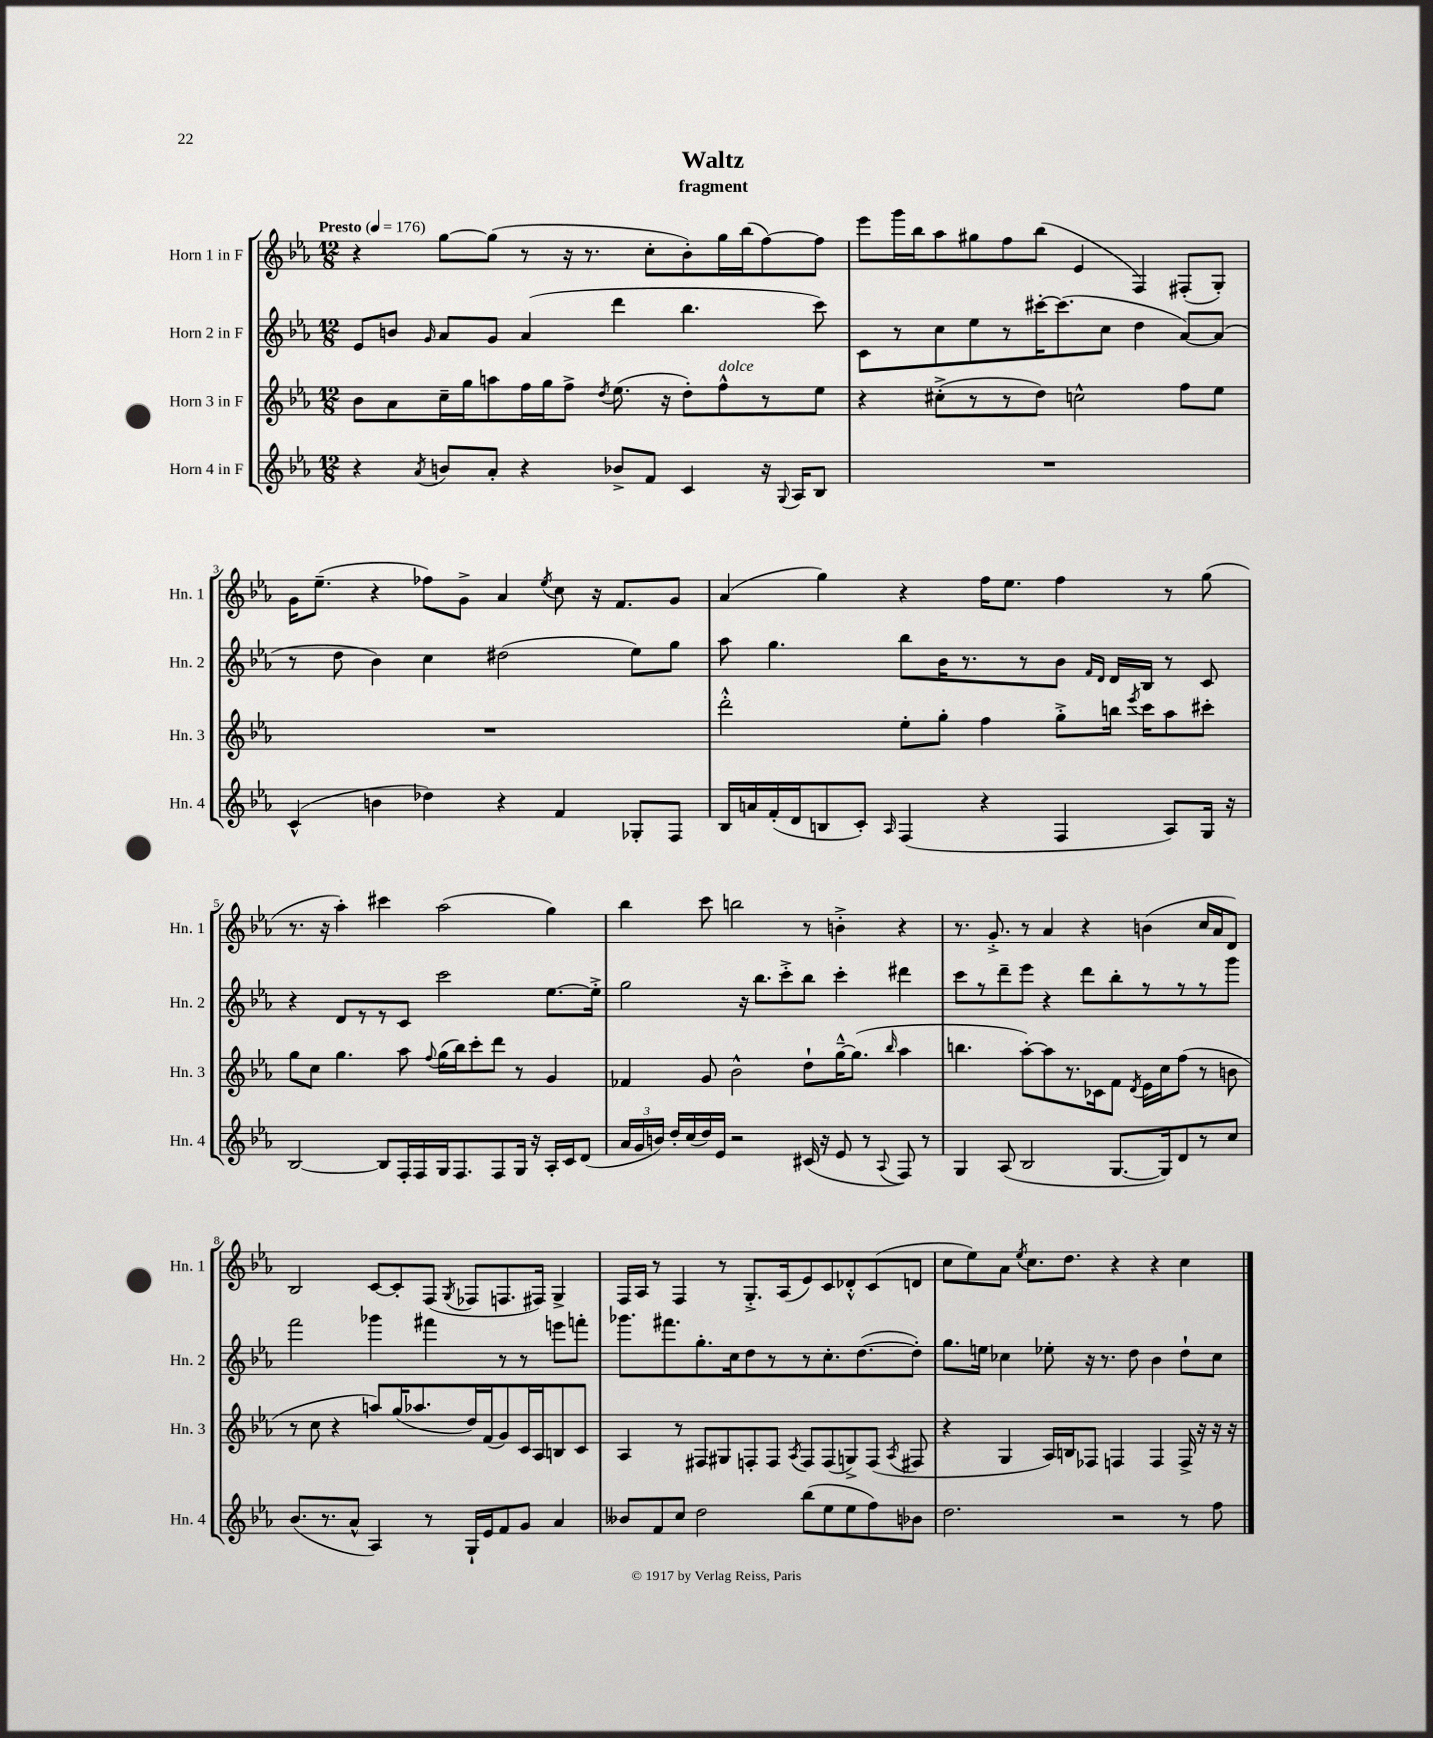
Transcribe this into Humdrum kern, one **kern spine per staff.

**kern	**kern	**kern	**kern
*part4	*part3	*part2	*part1
*staff4	*staff3	*staff2	*staff1
*I"Horn 4 in F	*I"Horn 3 in F	*I"Horn 2 in F	*I"Horn 1 in F
*I'Hn. 4	*I'Hn. 3	*I'Hn. 2	*I'Hn. 1
*clefG2	*clefG2	*clefG2	*clefG2
*k[b-e-a-]	*k[b-e-a-]	*k[b-e-a-]	*k[b-e-a-]
*M12/8	*M12/8	*M12/8	*M12/8
*MM176	*MM176	*MM176	*MM176
=1	=1	=1	=1
!	!	!	!LO:TX:a:B:t=Presto
4r	8b-\L	8e-/L	4r
.	8a-\	8bn/J	.
8qa-/	.	16qqg/	.
8bn/L	16cc~\L	8a-/L	[8gg\L
.	16gg\J	.	.
8a-'/J	8aan\	8g/J	(8gg\J]
4r	16ff\L	(4a-/	8r
.	16gg\J	.	.
.	8ff^\J	.	16r
.	.	.	8.r
.	8qdd/	.	.
8b-X^/L	(8.ee-\	4ddd\	.
8f/J	.	.	8cc'\L
.	16r	.	.
4c/	8dd'\L)	4.bb-\	8b-'\)
!	!LO:TX:a:i:t=dolce	!	!
.	8ff^^\	.	16gg\L
.	.	.	(16bb-\J
16r	8r	.	[8ff\)
8qqG/	.	.	.
16A-/KL	.	.	.
8B-/J	8ee-\J	8ccc\)	8ff\J]
=2	=2	=2	=2
1.r	4r	8c\L	8eee-\L
.	.	8r	16ggg\L
.	.	.	16bb-\J
.	(8cc#X'^\L	8cc\	8aa-\
.	8r	8ee-\	8gg#X\
.	8r	8r	8ff\
.	8dd\J)	[16ccc#X'\K	(8bb-\J
.	.	(8.ccc#\]	.
.	2ccn^^\	.	4e-/
.	.	8cc\J	.
.	.	4dd\	4F/)
.	8ff\L	[8a-/L)	(8F#X'/L
.	8ee-\J	(8a-/J]	8G'/J)
!!LO:LB:g=z
=3	=3	=3	=3
(4c^^/	1.r	8r	16g\KL
.	.	.	(8.ee-~\J
.	.	8dd\	.
4bn\	.	4b-\)	4r
4dd-X\)	.	4cc\	8ff-X\L)
.	.	.	8g^\J
4r	.	(2dd#X\	4a-/
.	.	.	8qee-/
4f/	.	.	8cc\
.	.	.	16r
.	.	.	8.f/L
8G-X'/L	.	8ee-\L)	.
8F/J	.	8gg\J	8g/J
=4	=4	=4	=4
16B-/LL	2ddd'^^\	8aa-\	(4a-/
16an/	.	.	.
(16f'/	.	4.gg\	.
16d/J	.	.	.
8Bn/	.	.	4gg\)
8c'/J)	.	.	.
16qqA-/	.	.	.
(4F/	8ee-'\L	8bb-\L	4r
.	8gg'\J	16b-\K	.
.	.	8.r	.
4r	4ff\	.	16ff\KL
.	.	.	8.ee-\J
.	.	8r	.
4F/	8gg'^\L	8b-\J	4ff\
.	.	16qqf/LL	.
.	.	16qqd/JJ	.
.	16bbn\Jk	16d/LL	.
.	8qeee-/	.	.
.	16ccc\KL	16B-/JJ	.
8A-/L)	8aa-\	8r	8r
16G/Jk	8ccc#X'\J	8c/	(8gg\
16r	.	.	.
!!LO:LB:g=z
=5	=5	=5	=5
[2B-/	8gg\L	4r	8.r
.	8cc\J	.	.
.	.	.	16r
.	4.gg\	8d/L	4aa-'\)
.	.	8r	.
8B-/L]	.	8r	4ccc#X\
16F'/L	8aa-\	8c/J	.
16F/	.	.	.
.	8qqff/	.	.
16G/J	(16gg\LL	2ccc\	(2aa-\
8.F/	16bb-\J)	.	.
.	8ccc'\	.	.
8F/	8ddd\J	.	.
16G/Jk	8r	.	.
16r	.	.	.
16A-'/LL	4g/	[8.ee-\L	4gg\)
16c/J	.	.	.
(8d/J	.	.	.
.	.	16ee-'^\Jk]	.
=6	=6	=6	=6
24a-/LL	4f-X/	2gg\	4bb-\
24g/	.	.	.
24bn/JJ)	.	.	.
16dd'/LL	.	.	.
(16cc/	.	.	.
16dd/)	8g/	.	8ccc\
16e-/JJ	.	.	.
2r	2b-^^\	.	2bbn\
.	.	16r	.
.	.	8.bb-\L	.
.	.	8ccc'^\	.
(16c#X/	8dd`\L	8bb-\J	8r
16r	.	.	.
8e-/	[16gg~^^\K	4ccc'\	4bn'^\
.	(8.gg\J]	.	.
8r	.	.	.
8qqA-/	16qqbb-/	.	.
8F/)	4aa-\	4ddd#X\	4r
8r	.	.	.
=7	=7	=7	=7
4G/	4.bbn\	8ccc\L	8.r
.	.	8r	.
.	.	.	8.g'^/
(8A-/	.	8ddd~\	.
2B-/	[8aa-'\L)	8eee-\J	8r
.	8aa-\]	4r	4a-/
.	8.r	.	.
.	.	8ddd\L	4r
.	16c-X\k	.	.
[8.G/L	8f\J	8bb-'\	.
.	8qd/	.	.
.	16e-\LL	8r	(4bn\
16G/k])	16cc\J	.	.
8d/	(8ff\J	8r	.
8r	8r	8r	16cc/LL
.	.	.	16a-/J
8cc/J	8bn\	8ggg\J	8d/J)
!!LO:LB:g=z
=8	=8	=8	=8
(8.b-/L	8r	2fff\	2B-/
.	8cc\	.	.
8.r	.	.	.
.	4r	.	.
8a-^^/J	.	.	.
4A-/)	8aan/L)	4ggg-X\	[8c/L
.	(16gg/K	.	8c'/]
.	8.aa-X/	.	.
8r	.	4fff#X\	(8F/J
.	.	.	8qG/
16G`/LL	16dd/L)	.	8F-X/L
16e-/J	(16f/J	.	.
8f/	8g/)	8r	8.Fn/
8g/J	16c/L	8r	.
.	16A-/J	.	16F#X/Jk)
4a-/	8Bn/	8eeen\L	4G^/
.	8c/J	8fffn'\J	.
=9	=9	=9	=9
8b--X/L	4A-/	8.ggg-X\L	16F/LL
.	.	.	16A-/JJ
8f/	.	.	8r
.	.	8.fff#X\	.
8cc/J	8r	.	4F/
2dd\	8F#X/L	8.gg'\	.
.	8G#X/	.	8r
.	.	16cc\k	.
.	8Fn'/	8dd\	8.G'^/L
.	8F/J	8r	.
.	.	.	(16A-/k
.	8qA-/	.	.
(8bb-\L	8F/L	8r	8e-/)
8ee-\	(8F/	8.cc'\	8c/
8ee-\	8Gn^/)	.	8d-X'^^/
.	.	([8.dd\	.
8ff\)	(8F/J	.	(8c/
.	8qA-/	.	.
8b-X\J	8F#X/	8dd'\J])	8dn/J
=10	=10	=10	=10
2.dd\	4r	8.gg\L	8cc\L
.	.	.	8ee-\)
.	.	16een\Jk	.
.	4G/	4cc-X\	8a-\J
.	.	.	8qee-/
.	.	.	8.cc\L
.	16A-/LL)	8ee-X'\	.
.	16Bn/J	.	8.dd\J
.	8F-X/J	16r	.
.	.	8.r	.
2r	4Fn/	.	4r
.	.	8dd\	.
.	4F/	4b-\	4r
8r	16F^/	8dd`\L	4cc\
.	16r	.	.
8ff\	16r	8cc-\J	.
.	16r	.	.
==	==	==	==
*-	*-	*-	*-
